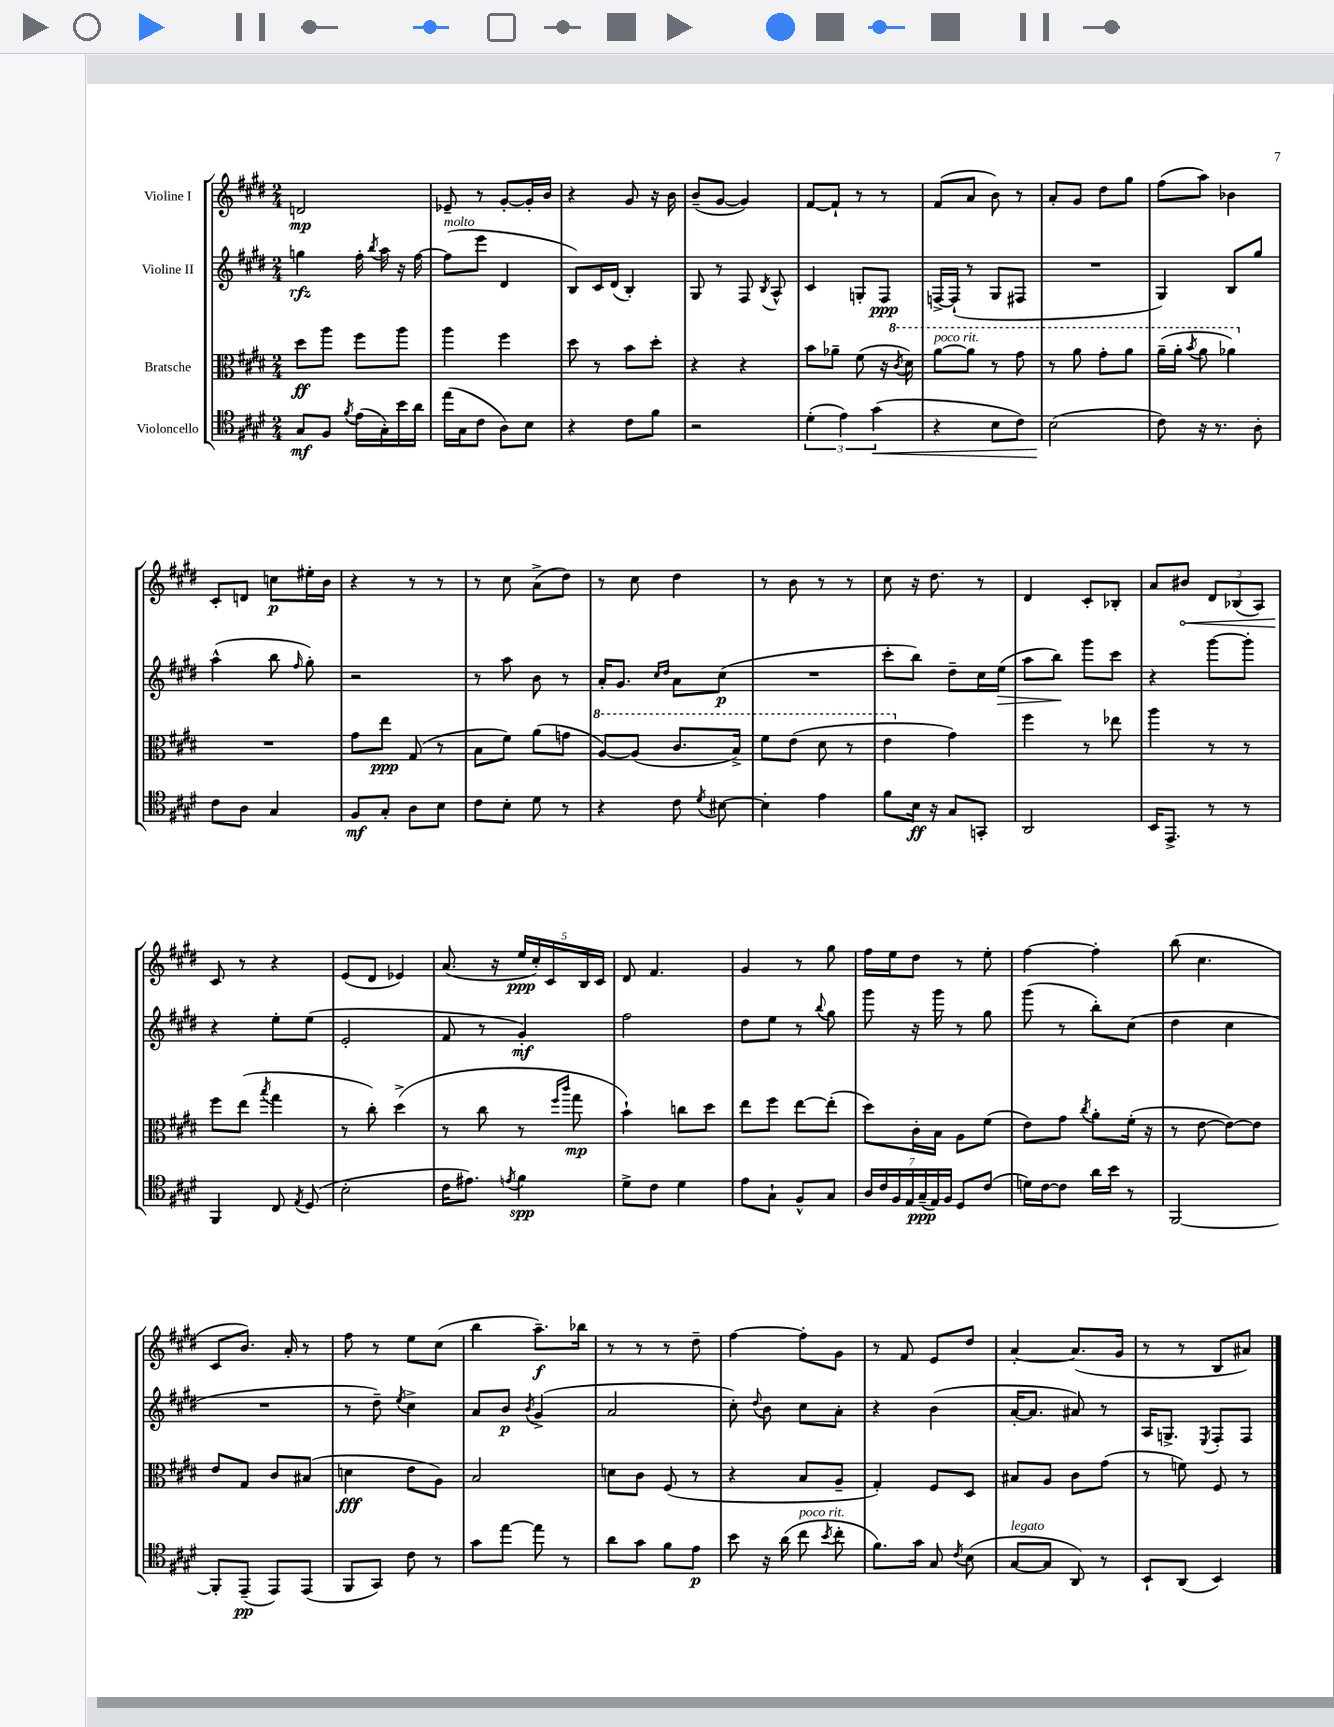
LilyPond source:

<<
\new StaffGroup <<
\new Staff = "s0" \with { instrumentName = "Violine I" } {
    \clef treble \key e \major \numericTimeSignature \time 2/4
    \autoBeamOff d'2\mp |
    ees'8-- r8 gis'8[~-. gis'16-. b'16] |
    r4 gis'8 r16 b'16 |
    b'8[--( gis'8]~ gis'4) |
    fis'8[~ fis'8]-! r8 r8 |
    fis'8[( a'8] b'8) r8 |
    a'8[-. gis'8] dis''8[ gis''8] |
    fis''8[( a''8]) bes'4 |
    cis'8[-. d'8] c''8[\p eis''16-. b'16] |
    r4 r8 r8 |
    r8 cis''8 a'8[->( dis''8]) |
    r8 cis''8 dis''4 |
    r8 b'8 r8 r8 |
    cis''8 r16 dis''8. r8 |
    dis'4 cis'8[-. bes8]-. |
    a'8[ \once \override Hairpin.circled-tip = ##t bis'8]\< \tuplet 3/2 { dis'8[ bes8( a8]) } |
    cis'8\! r8 r4 |
    e'8[( dis'8] ees'4) |
    a'8.( r16 \tuplet 5/4 { e''16[\ppp cis''16-.) cis'16 b16 cis'16] } |
    dis'8 fis'4. |
    gis'4 r8 gis''8 |
    fis''16[ e''16 dis''8] r8 e''8-. |
    fis''4~ fis''4-. |
    b''8( cis''4. |
    cis'8[ b'8.]) a'16-. r8 |
    fis''8 r8 e''8[ cis''8]( |
    b''4 a''8.[--\f) bes''16] |
    r8 r8 r8 dis''8-- |
    fis''4~ fis''8[-. gis'8] |
    r8 fis'8 e'8[ dis''8] |
    a'4~-. a'8.[( gis'16] |
    r8 r8 b8[ ais'8]) \bar "|." |
}
\new Staff = "s1" \with { instrumentName = "Violine II" } {
    \clef treble \key e \major \numericTimeSignature \time 2/4
    \autoBeamOff g''4\rfz fis''16-. \acciaccatura { b''8 } a''16 r16 fis''16~ |
    fis''8[^\markup { \italic "molto" }( e'''8] dis'4 |
    b8[) cis'16 dis'16]( b4-.) |
    gis8 r8 fis8 \acciaccatura { b8 } a8-^ |
    cis'4 g8[-. fis8]\ppp |
    f16[~-> f16]-!( r8 gis8[ fis8] |
    R2 |
    gis4) b8[ gis''8] |
    a''4-^( b''8 \grace { fis''16 } gis''8-.) |
    r2 |
    r8 a''8 b'8 r8 |
    a'16[-. gis'8.] \grace { cis''16[ dis''16] } a'8[ cis''8]\p( |
    R2 |
    cis'''8[-. b''8]) dis''8[-- cis''16 e''16]\>( |
    a''8[ b''8]\!) gis'''8[ cis'''8] |
    r4 gis'''8[~ gis'''8]-. |
    r4 e''8[-. e''8]( |
    e'2-. |
    fis'8 r8 gis'4-.\mf) |
    fis''2 |
    dis''8[ e''8] r8 \appoggiatura { b''8 } gis''8 |
    gis'''8 r16 gis'''16 r8 gis''8 |
    gis'''8( r8 b''8[-.) cis''8]( |
    dis''4 cis''4 |
    R2 |
    r8 dis''8--) \acciaccatura { e''8 } cis''4-> |
    a'8[ b'8]\p \acciaccatura { b'8 } gis'4->( |
    a'2 |
    cis''8-.) \appoggiatura { dis''8 } b'8 cis''8[ a'8]-. |
    r4 b'4( |
    a'16[~-. a'8.] ais'8) r8 |
    a16[ g8.]-> \acciaccatura { e8 } fis8[-. fis8] \bar "|." |
}
\new Staff = "s2" \with { instrumentName = "Bratsche" } {
    \clef alto \key e \major \numericTimeSignature \time 2/4
    \autoBeamOff dis''8[\ff a''8] fis''8[ a''8] |
    a''4 fis''4 |
    dis''8 r8 b'8[ dis''8]-. |
    r4 r4 |
    b'8[ aes'8]-- fis'8( r16 \ottava #1 \acciaccatura { cis''8 } dis''16) |
    a''8[~^\markup { \italic "poco rit." } a''8] r8 gis''8 |
    r8 a''8 gis''8[-. a''8] |
    a''16[--( a''16]-. \acciaccatura { b''8 } a''8 aes''4) \ottava #0 |
    R2 |
    gis'8[ e''8]\ppp gis8( r8 |
    b8[ fis'8]) a'8[( g'8] |
    \ottava #1 a'8[~) a'8]( cis''8.[ b'16]->) |
    fis''8[ e''8]( dis''8 r8 |
    e''4 \ottava #0 gis'4) |
    fis''4 r8 ees''8 |
    a''4 r8 r8 |
    fis''8[ e''8]( \acciaccatura { b''8 } gis''4 |
    r8 cis''8-.) dis''4->( |
    r8 cis''8 r8 \grace { fis''16[ cis'''16] } gis''8\mp |
    b'4-!) c''8[ dis''8] |
    e''8[ fis''8] e''8[~ e''8]-.( |
    dis''8[) cis'16-. b16] a8[ fis'8]( |
    e'8[) gis'8] \acciaccatura { cis''8 } a'8[-. fis'16]-.( r16 |
    r8 e'8~ e'8[~) e'8] |
    e'8[ gis8] cis'8[ bis8]( |
    d'4\fff e'8[ a8]) |
    b2 |
    d'8[ cis'8] fis8( r8 |
    r4 b8[ a8]-- |
    gis4-.) fis8[ dis8] |
    bis8[ a8] cis'8[ gis'8]( |
    r8 f'8) fis8 r8 \bar "|." |
}
\new Staff = "s3" \with { instrumentName = "Violoncello" } {
    \clef tenor \key e \major \numericTimeSignature \time 2/4
    \autoBeamOff gis8[\mf fis8] \acciaccatura { fis'8 } e'16[( gis16-.) b'16 a'16] |
    e''16[( gis16 cis'8] a8[) b8] |
    r4 cis'8[ fis'8] |
    r2 |
    \tuplet 3/2 { dis'4-.( e'4) gis'4\<( } |
    r4 b8[ cis'8]) |
    b2\!( |
    cis'8) r16 r8. a8-. |
    cis'8[ a8] gis4 |
    fis8[\mf gis8]-. a8[ b8] |
    cis'8[ b8]-. dis'8 r8 |
    r4 cis'8 \acciaccatura { dis'8 } bis8~ |
    bis4-. e'4 |
    fis'8[ b16]\ff r16 gis8[ g,8]-. |
    a,2 |
    b,16[ e,8.]-> r8 r8 |
    fis,4 cis8 \acciaccatura { e8 } dis8( |
    b2-. |
    cis'16[ eis'8.]) \acciaccatura { e'8 } fis'4\spp |
    dis'8[-> cis'8] dis'4 |
    e'8[ gis8]-! fis8[-^ gis8] |
    \tuplet 7/4 { a16[ cis'16 fis16 e16 gis16--\ppp( e16) fis16] } dis8[ cis'8]( |
    d'16[) cis'16~ cis'8] a'16[ b'16] r8 |
    fis,2~ |
    fis,8[-. e,8]--\pp( e,8[) e,8]( |
    fis,8[ gis,8]) cis'8 r8 |
    gis'8[ e''8]~ e''8 r8 |
    a'8[ gis'8] fis'8[ e'8]\p |
    b'8 r16 a'16( cis''8^\markup { \italic "poco rit." } \acciaccatura { b'8 } cis''8-. |
    fis'8.[) gis'16] gis8 \acciaccatura { cis'8 } b8( |
    gis8[~^\markup { \italic "legato" } gis8] a,8) r8 |
    b,8[-! a,8]( b,4) \bar "|." |
}
>>
>>
\layout { \context { \Score \remove "Bar_number_engraver" } }
